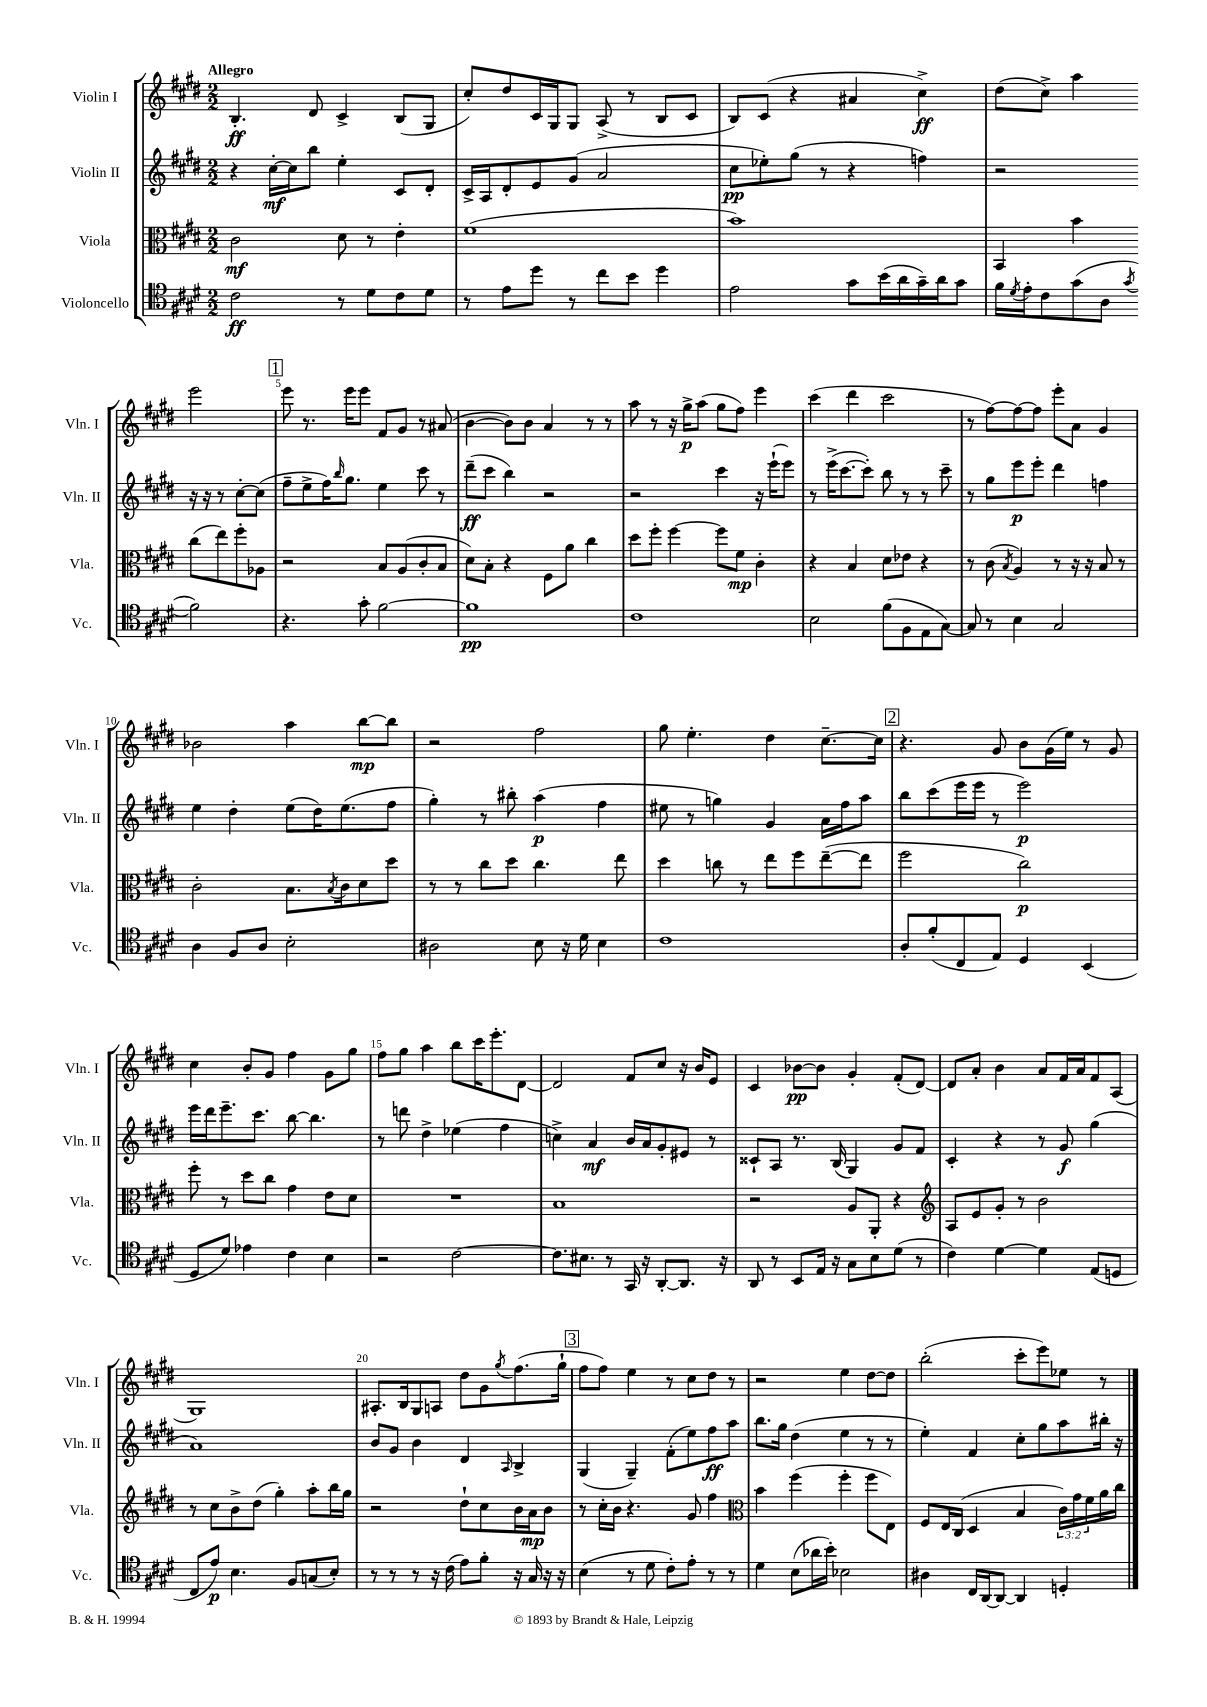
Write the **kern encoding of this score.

**kern	**kern	**kern	**kern
*staff4	*staff3	*staff2	*staff1
*clefC4	*clefC3	*clefG2	*clefG2
*k[f#c#g#d#]	*k[f#c#g#d#]	*k[f#c#g#d#]	*k[f#c#g#d#]
*M2/2	*M2/2	*M2/2	*M2/2
2c#	2c#	4r	4.B'
.	.	[16cc#'	.
.	.	16cc#]	.
.	.	8bb	8d#
8r	8d#	4ee'	4c#^
8d#	8r	.	.
8c#	4e'	8c#	(8B
8d#	.	8d#'	8G#
=	=	=	=
8r	(1f#	16c#^	8cc#')
.	.	16A	.
8e	.	8d#'	8dd#
8dd#	.	8e	16c#
.	.	.	16G#
8r	.	(8g#	8G#
8cc#	.	2a	(8A^
8b	.	.	8r
4dd#	.	.	8B
.	.	.	8c#
=	=	=	=
2e	1b)	8cc#	8B)
.	.	8ee-')	(8c#
.	.	(8gg#	4r
.	.	8r	.
8g#	.	4r	4a#
(16b	.	.	.
16a	.	.	.
16g#~)	.	4ff)	4cc#^)
16a	.	.	.
8g#	.	.	.
=	=	=	=
16f#	4BB	2r	(8dd#
8qd#	.	.	.
16e'	.	.	.
8c#	.	.	8cc#^)
(8g#	4b	.	4aa
8A	.	.	.
8qg#	.	.	.
2f#)	(8cc#	16r	2eee
.	.	16r	.
.	8ee)	8r	.
.	8ff#'	[8cc#'	.
.	8A-	(8cc#]	.
=	=	=	=
4.r	2r	8ff#~	8eee
.	.	8ee^	8.r
.	.	16ff#)	.
.	.	16qqbb	.
.	.	8.gg#	16eee
8g#'	.	.	8eee
[2f#	8B	4ee	8f#
.	(8A	.	8g#
.	8c#'	8ccc#	8r
.	8B	8r	(8a#
=	=	=	=
1f#]	8d#)	(8ddd#~	[4b
.	8B'	8ccc#	.
.	4r	4bb)	8b])
.	.	.	8b
.	8F#	2r	4a
.	8a	.	.
.	4cc#	.	8r
.	.	.	8r
=	=	=	=
1c#	8dd#	2r	8aa
.	8ff#'	.	8r
.	[4ff#	.	16r
.	.	.	16gg#^
.	.	.	(8aa
.	8ff#]	4ccc#	8gg#
.	8f#	.	8ff#)
.	4c#'	16r	4eee
.	.	(16eee`	.
.	.	8eee)	.
=	=	=	=
2B	4r	8r	(4ccc#
.	.	(16eee^	.
.	.	[8.ccc#	.
.	4B	.	4ddd#
.	.	8ccc#'])	.
(8f#	8d#	8bb	2ccc#
8F#	8e-	8r	.
8E	4r	8r	.
[8G#)	.	8ccc#~	.
=	=	=	=
8G#]	8r	8r	8r
8r	(8c#	8gg#	[8ff#)
.	8qB	.	.
4B	4A)	8eee	8ff#_
.	.	8eee'	8ff#]
2G#	8r	4ddd#	8eee'
.	16r	.	8a
.	16r	.	.
.	8B	4ff	4g#
.	8r	.	.
=	=	=	=
4A	2c#'	4ee	2b-
8F#	.	4dd#'	.
8A	.	.	.
2B'	8.B	(8ee	4aa
.	.	16dd#)	.
.	8qB	.	.
.	16c#	(8.ee	.
.	8d#	.	[8bb
.	8dd#	8ff#	8bb]
=	=	=	=
2A#	8r	4gg#')	2r
.	8r	.	.
.	8cc#	8r	.
.	8dd#	8bb#'	.
8B	4.cc#	(4aa	2ff#
16r	.	.	.
16d#	.	.	.
4B	.	4ff#	.
.	8ee	.	.
=	=	=	=
1c#	4dd#	8ee#	8gg#
.	.	8r	4.ee'
.	8cc	4gg)	.
.	8r	.	.
.	8ee	4g#	4dd#
.	8ff#	.	.
.	([8ee~	16a	[8.cc#~
.	.	16ff#	.
.	8ee]	8aa	.
.	.	.	16cc#]
=	=	=	=
8A'	2ff#	8bb	4.r
(8f#'	.	(8ccc#	.
8C#	.	16eee	.
.	.	16eee	.
8E)	.	8r	8g#
4D#	2cc#)	2eee)	8b
.	.	.	(16g#
.	.	.	16ee)
(4BB	.	.	8r
.	.	.	8g#
=	=	=	=
8D#	8ff#'	16eee	4cc#
.	.	16ddd#	.
8d#)	8r	8.eee~	.
4e-	8dd#	.	8b'
.	.	8.ccc#	.
.	8cc#	.	8g#
4c#	4g#	[8bb	4ff#
.	.	4.bb]	.
4B	8e	.	8g#
.	8d#	.	8gg#
=	=	=	=
2r	1r	8r	8ff#
.	.	8ddd	8gg#
.	.	4dd#^	4aa
[2c#	.	(4ee-	8bb
.	.	.	16ccc#
.	.	.	8.eee'
.	.	4ff#	.
.	.	.	[8d#
=	=	=	=
8.c#]	1B	4cc^)	2d#]
8.B#	.	.	.
.	.	4a	.
8r	.	.	.
16GG#	.	16b	8f#
16r	.	16a	.
[8AA'	.	8g#'	8cc#
8.AA]	.	8e#	16r
.	.	.	16b
.	.	8r	8e
16r	.	.	.
=	=	=	=
8AA	2r	8c##`	4c#
8r	.	8A	.
8BB	.	8.r	[8b-
16E	.	.	8b-]
16r	.	(16B	.
8G#	8A	4G#)	4g#'
8B	8AA'	.	.
(8d#	4r	8g#	(8f#'
8r	.	8f#	[8d#)
=	=	=	=
*	*clefG2	*	*
4c#)	8A	4c#'	8d#]
.	8e	.	8a'
[4d#	8g#'	4r	4b
.	8r	.	.
4d#]	2b	8r	8a
.	.	8g#	16f#
.	.	.	16a
(8E	.	(4gg#	8f#
8D	.	.	(8A
=	=	=	=
8C#	8r	1a)	1G#)
8e)	8cc#	.	.
4.B	8b^	.	.
.	(8dd#	.	.
.	4gg#')	.	.
8F#	.	.	.
(8G	8aa'	.	.
8B')	16bb	.	.
.	16gg#	.	.
=	=	=	=
8r	2r	8b	8.A#'
8r	.	8g#	.
.	.	.	16B
8r	.	4b	8G#
16r	.	.	8A
(16c#	.	.	.
8e)	8dd#`	4d#	8dd#
8f#'	8cc#	.	8g#
.	.	16qqA	8qgg#
16r	16b	4B^	(8.ff#
16G#	16a	.	.
16r	8b	.	.
16r	.	.	16gg#`
=	=	=	=
(4B	8r	(4G#	8ff#
.	16cc#'	.	8ff#)
.	16b	.	.
8r	4.r	4G#~)	4ee
8d#	.	.	.
8c#')	.	(8f#'	8r
8e'	8g#	8ee)	8cc#
8r	4ff#	8ff#	8dd#
8r	.	8aa	8r
=	=	=	=
*	*clefC3	*	*
4d#	4b	8.bb	2r
.	.	16gg#	.
(8B	(4ff#	(4dd#	.
16a-	.	.	.
16b')	.	.	.
2B-	4ff#'	4ee	4ee
.	8ff#	8r	[8dd#
.	8E)	8r	8dd#]
=	=	=	=
4A#	8F#	4ee')	(2bb'
.	16E	.	.
.	(16C#	.	.
16C#	4D#	4f#	.
[16AA	.	.	.
8AA_	.	.	.
4AA]	4B	8cc#'	8ccc#'
.	.	8gg#	8eee)
4D'	24c#)	8aa	8ee-
.	24g#	.	.
.	24f#	.	.
.	16a	16bb#'	8r
.	16cc#	16r	.
==	==	==	==
*-	*-	*-	*-
